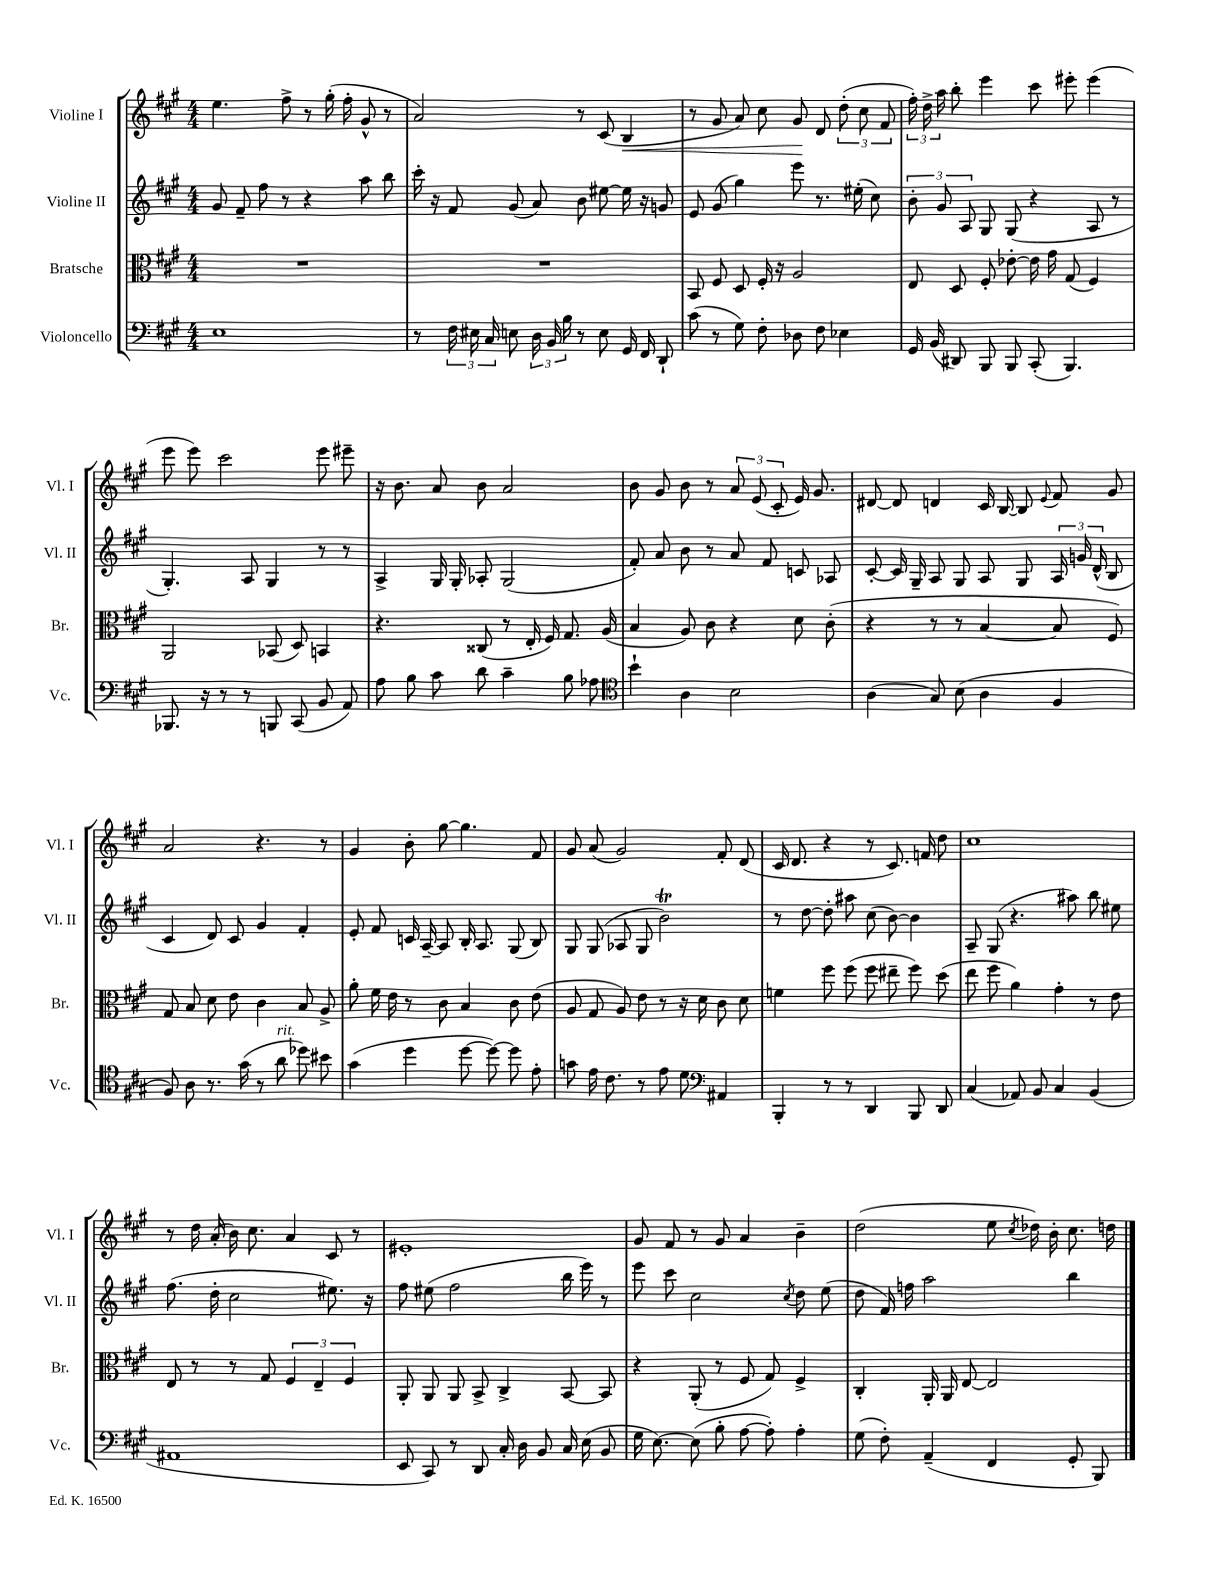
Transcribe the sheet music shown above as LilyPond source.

<<
\new StaffGroup <<
\new Staff = "s0" \with { instrumentName = "Violine I" shortInstrumentName = "Vl. I" } {
    \clef treble \key a \major \numericTimeSignature \time 4/4
    \autoBeamOff e''4. fis''8-> r8 gis''16-.( fis''16-. gis'8-^ r8 |
    a'2) r8 cis'8( b4\< |
    r8 gis'8 a'8) cis''8 gis'8\! d'8 \tuplet 3/2 { d''8-.( cis''8 fis'8 } |
    \tuplet 3/2 { fis''16-.) d''16-> a''16 } b''8-. e'''4 cis'''8 eis'''8-. eis'''4( |
    e'''8 e'''8) cis'''2 e'''8 eis'''8-- |
    r16 b'8. a'8 b'8 a'2 |
    b'8 gis'8 b'8 r8 \tuplet 3/2 { a'8 e'8( cis'8-. } e'16) gis'8. |
    dis'8~ dis'8 d'4 cis'16 b16~ b8 \appoggiatura { e'8 } fis'8 gis'8 |
    a'2 r4. r8 |
    gis'4 b'8-. gis''8~ gis''4. fis'8 |
    gis'8 a'8( gis'2) fis'8-. d'8( |
    cis'16 d'8. r4 r8 cis'8.) f'16 d''8 |
    cis''1 |
    r8 d''16 a'16-.( b'16) cis''8. a'4 cis'8 r8 |
    eis'1-. |
    gis'8 fis'8 r8 gis'8 a'4 b'4-- |
    d''2( e''8 \acciaccatura { cis''8 } des''16) b'16-. cis''8. d''16 \bar "|." |
}
\new Staff = "s1" \with { instrumentName = "Violine II" shortInstrumentName = "Vl. II" } {
    \clef treble \key a \major \numericTimeSignature \time 4/4
    \autoBeamOff gis'8 fis'8-- fis''8 r8 r4 a''8 b''8 |
    cis'''16-. r16 fis'8 gis'8( a'8) b'8 eis''8~ eis''16 r16 g'8 |
    e'8 gis'8( gis''4) e'''8 r8. eis''16-.( cis''8) |
    \tuplet 3/2 { b'8-. gis'8 a8 } gis8 gis8( r4 a8 r8 |
    gis4.-.) a8 gis4 r8 r8 |
    a4-> gis16 gis16-. aes8-. gis2( |
    fis'8-.) a'8 b'8 r8 a'8 fis'8 c'8 aes8 |
    cis'8~-. cis'16 gis16-- a8 gis8 a8 gis8 \tuplet 3/2 { a16 g'16 d'16-^( } b8 |
    cis'4 d'8) cis'8 gis'4 fis'4-. |
    e'8-. fis'8 c'16 a16~-- a8 b16-. a8. gis8( b8) |
    gis8 gis8( aes8 gis8 b'2\trill) |
    r8 d''8~ d''8-. ais''8 cis''8( b'8~) b'4 |
    a8-- gis8( r4. ais''8) b''8 eis''8 |
    fis''8.( d''16-. cis''2 eis''8.) r16 |
    fis''8 eis''8( fis''2 b''16 e'''16) r8 |
    e'''8 cis'''8 cis''2 \acciaccatura { cis''8 } d''8 e''8( |
    d''8 fis'16) f''16 a''2 b''4 \bar "|." |
}
\new Staff = "s2" \with { instrumentName = "Bratsche" shortInstrumentName = "Br." } {
    \clef alto \key a \major \numericTimeSignature \time 4/4
    \autoBeamOff R1 |
    R1 |
    b,8 fis8 d8 fis16-. r16 a2 |
    e8 d8 fis8-. ees'8~-. ees'16 gis'16 gis8( fis4) |
    a,2 bes,8( d8) b,4 |
    r4. cisis8( r8 e16-. fis16) gis8. a16( |
    b4 a8) cis'8 r4 d'8 cis'8-.( |
    r4 r8 r8 b4~ b8 fis8) |
    gis8 b8 d'8 e'8 cis'4 b8 a8-> |
    a'8-. fis'16 e'16 r8 cis'8 b4 cis'8 e'8( |
    a8 gis8 a8) e'8 r8 r16 d'16 cis'8 d'8 |
    f'4 fis''8 fis''8( fis''8 eis''8-- fis''8) d''8( |
    e''8 fis''8 a'4) gis'4-. r8 e'8 |
    e8 r8 r8 gis8 \tuplet 3/2 { fis4 e4-- fis4 } |
    a,8-. a,8 a,8 b,8-> cis4-> b,8~ b,8 |
    r4 a,8-.( r8 fis8 gis8) fis4-> |
    cis4-. a,16-. a,16 e8~ e2 \bar "|." |
}
\new Staff = "s3" \with { instrumentName = "Violoncello" shortInstrumentName = "Vc." } {
    \clef bass \key a \major \numericTimeSignature \time 4/4
    \autoBeamOff e1 |
    r8 \tuplet 3/2 { fis16 eis16 cis16 } e8 \tuplet 3/2 { d16 b,16 b16 } r8 e8 gis,16 fis,16 d,8-! |
    cis'8( r8 gis8) fis8-. des8 fis8 ees4 |
    gis,16 b,16( dis,8) b,,8 b,,8 cis,8-.( b,,4.) |
    bes,,8. r16 r8 r8 b,,8 cis,8( b,8 a,8) |
    a8 b8 cis'8 d'8 cis'4-- b8 aes8 |
    \clef tenor b'4-! a4 b2 |
    a4( gis8) b8( a4 fis4 |
    fis8) a8 r8. gis'16( r8 a'8^\markup { \italic "rit." } des''8) bis'8 |
    gis'4( d''4 d''8~ d''8~) d''8 e'8-. |
    g'8 e'16 cis'8. r8 e'8 d'8 \clef bass ais,4 |
    b,,4-. r8 r8 d,4 b,,8 d,8 |
    cis4( aes,8) b,8 cis4 b,4( |
    ais,1 |
    e,8 cis,8) r8 d,8 cis16-. d16 b,8 cis16 e16( b,8 |
    gis16 e8.~) e8( b8-. a8~ a8-.) a4-. |
    gis8( fis8-.) a,4--( fis,4 gis,8-. b,,8) \bar "|." |
}
>>
>>
\layout { \context { \Score \remove "Bar_number_engraver" } }
